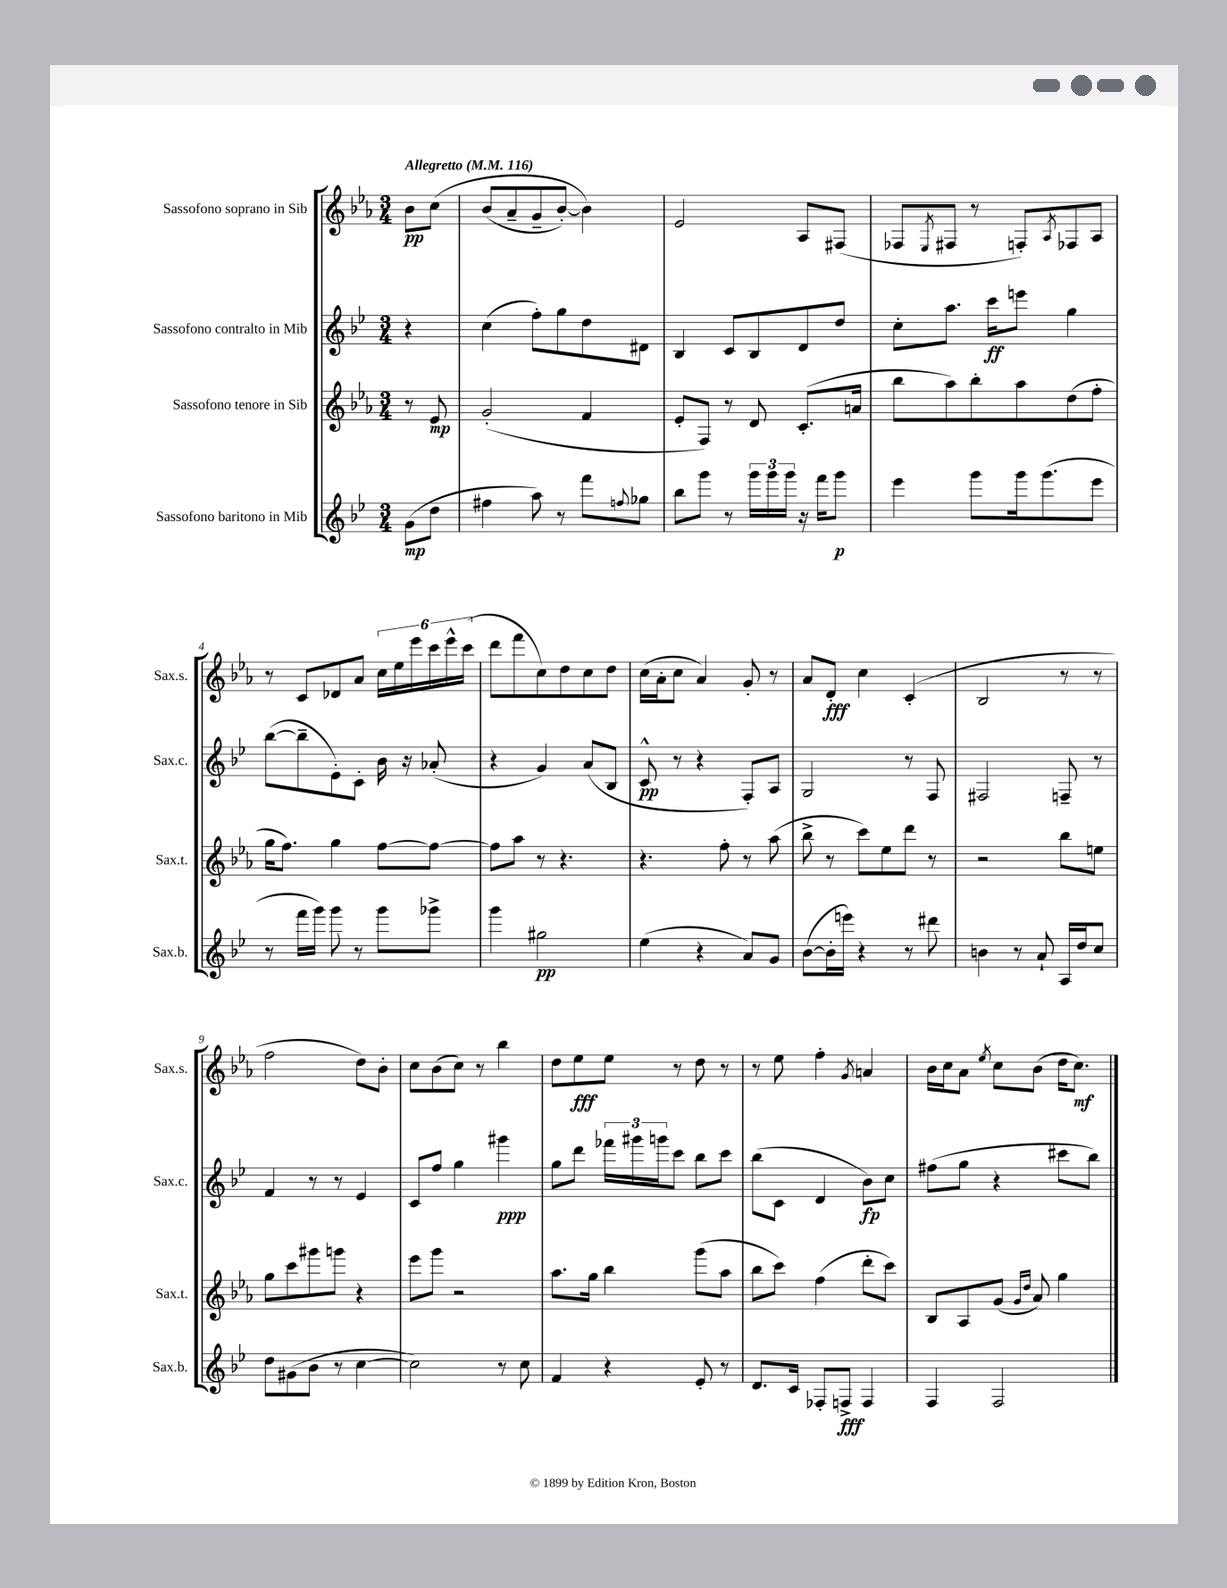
<<
\new StaffGroup <<
\new Staff = "s0" \with { instrumentName = "Sassofono soprano in Sib" shortInstrumentName = "Sax.s." } {
    \clef treble \key ees \major \numericTimeSignature \time 3/4 \partial 4 \tempo "Allegretto" 4 = 116
    bes'8\pp c''8\( |
    bes'8( aes'8-- g'8-- bes'8~-.) bes'4\) |
    ees'2 aes8 fis8( |
    fes8 \acciaccatura { ees8 } fis8 r8 f8-.) \acciaccatura { aes8 } fes8 aes8 |
    r8 c'8 des'8 aes'8 \tuplet 6/4 { c''16 ees''16 ees'''16 c'''16 ees'''16-^ c'''16( } |
    d'''8 f'''8 c''8) d''8 c''8 d''8 |
    c''16( aes'16-. c''8 aes'4) g'8-. r8 |
    aes'8 d'8-.\fff c''4 c'4-.( |
    bes2 r8 r8 |
    f''2 d''8) bes'8-. |
    c''8 bes'8( c''8) r8 bes''4 |
    d''8 ees''8\fff ees''8 r8 d''8 r8 |
    r8 ees''8 f''4-. \acciaccatura { g'8 } a'4 |
    bes'16 c''16 aes'8 \acciaccatura { ees''8 } c''8 bes'8( d''16 c''8.\mf) \bar "|." |
}
\new Staff = "s1" \with { instrumentName = "Sassofono contralto in Mib" shortInstrumentName = "Sax.c." } {
    \clef treble \key bes \major \numericTimeSignature \time 3/4 \partial 4
    r4 |
    c''4( f''8-.) g''8 d''8 dis'8 |
    bes4 c'8 bes8 d'8 d''8 |
    c''8-. a''8. c'''16\ff e'''8 g''4 |
    bes''8~( bes''8-- ees'8-.) c'8-. bes'16 r16 aes'8-.( |
    r4 g'4) a'8( bes8 |
    c'8-^\pp r8 r4 f8-.) a8 |
    g2 r8 f8 |
    fis2 f8-- r8 |
    f'4 r8 r8 ees'4 |
    c'8 f''8 g''4 gis'''4\ppp |
    g''8 d'''8 \tuplet 3/2 { fes'''16 gis'''16 g'''16 } c'''8 bes''8 c'''8 |
    bes''8( c'8 d'4 bes'8\fp) c''8 |
    fis''8( g''8 r4 cis'''8 bes''8) \bar "|." |
}
\new Staff = "s2" \with { instrumentName = "Sassofono tenore in Sib" shortInstrumentName = "Sax.t." } {
    \clef treble \key ees \major \numericTimeSignature \time 3/4 \partial 4
    r8 ees'8\mp |
    g'2-.( f'4 |
    ees'8-. f8) r8 d'8 c'8.-.( a'16 |
    bes''8 aes''8) bes''8-. aes''8 d''8( f''8-. |
    g''16 f''8.) g''4 f''8~ f''8~ |
    f''8 aes''8 r8 r4. |
    r4. f''8-. r8 aes''8( |
    bes''8-> r8 c'''8) ees''8 d'''8 r8 |
    r2 bes''8 e''8 |
    g''8 c'''8 gis'''8 g'''8 r4 |
    ees'''8 g'''8 r2 |
    aes''8. g''16 bes''4 g'''8( aes''8 |
    bes''8 c'''8) f''4( d'''8-. c'''8) |
    bes8 aes8 g'8( \grace { g'16 d''16 } aes'8) g''4 \bar "|." |
}
\new Staff = "s3" \with { instrumentName = "Sassofono baritono in Mib" shortInstrumentName = "Sax.b." } {
    \clef treble \key bes \major \numericTimeSignature \time 3/4 \partial 4
    g'8\mp( d''8 |
    fis''4 a''8) r8 f'''8 \appoggiatura { f''8 } ges''8 |
    bes''8 g'''8 r8 \tuplet 3/2 { g'''16 g'''16 g'''16 } r16 f'''16 g'''8\p |
    ees'''4 g'''8 g'''16 g'''8.( ees'''8 |
    r8 f'''16 g'''16) g'''8 r8 g'''8 ges'''8-> |
    g'''4 gis''2\pp |
    ees''4( r4 a'8) g'8 |
    bes'8~( bes'16-. e'''16) r4 r8 dis'''8 |
    b'4 r8 a'8-! a16 d''16 c''8 |
    d''8 gis'8( bes'8 r8 c''4~ |
    c''2) r8 c''8 |
    f'4 r4 ees'8-. r8 |
    d'8. c'16 fes8-. f8->\fff f4 |
    f4 f2 \bar "|." |
}
>>
>>
